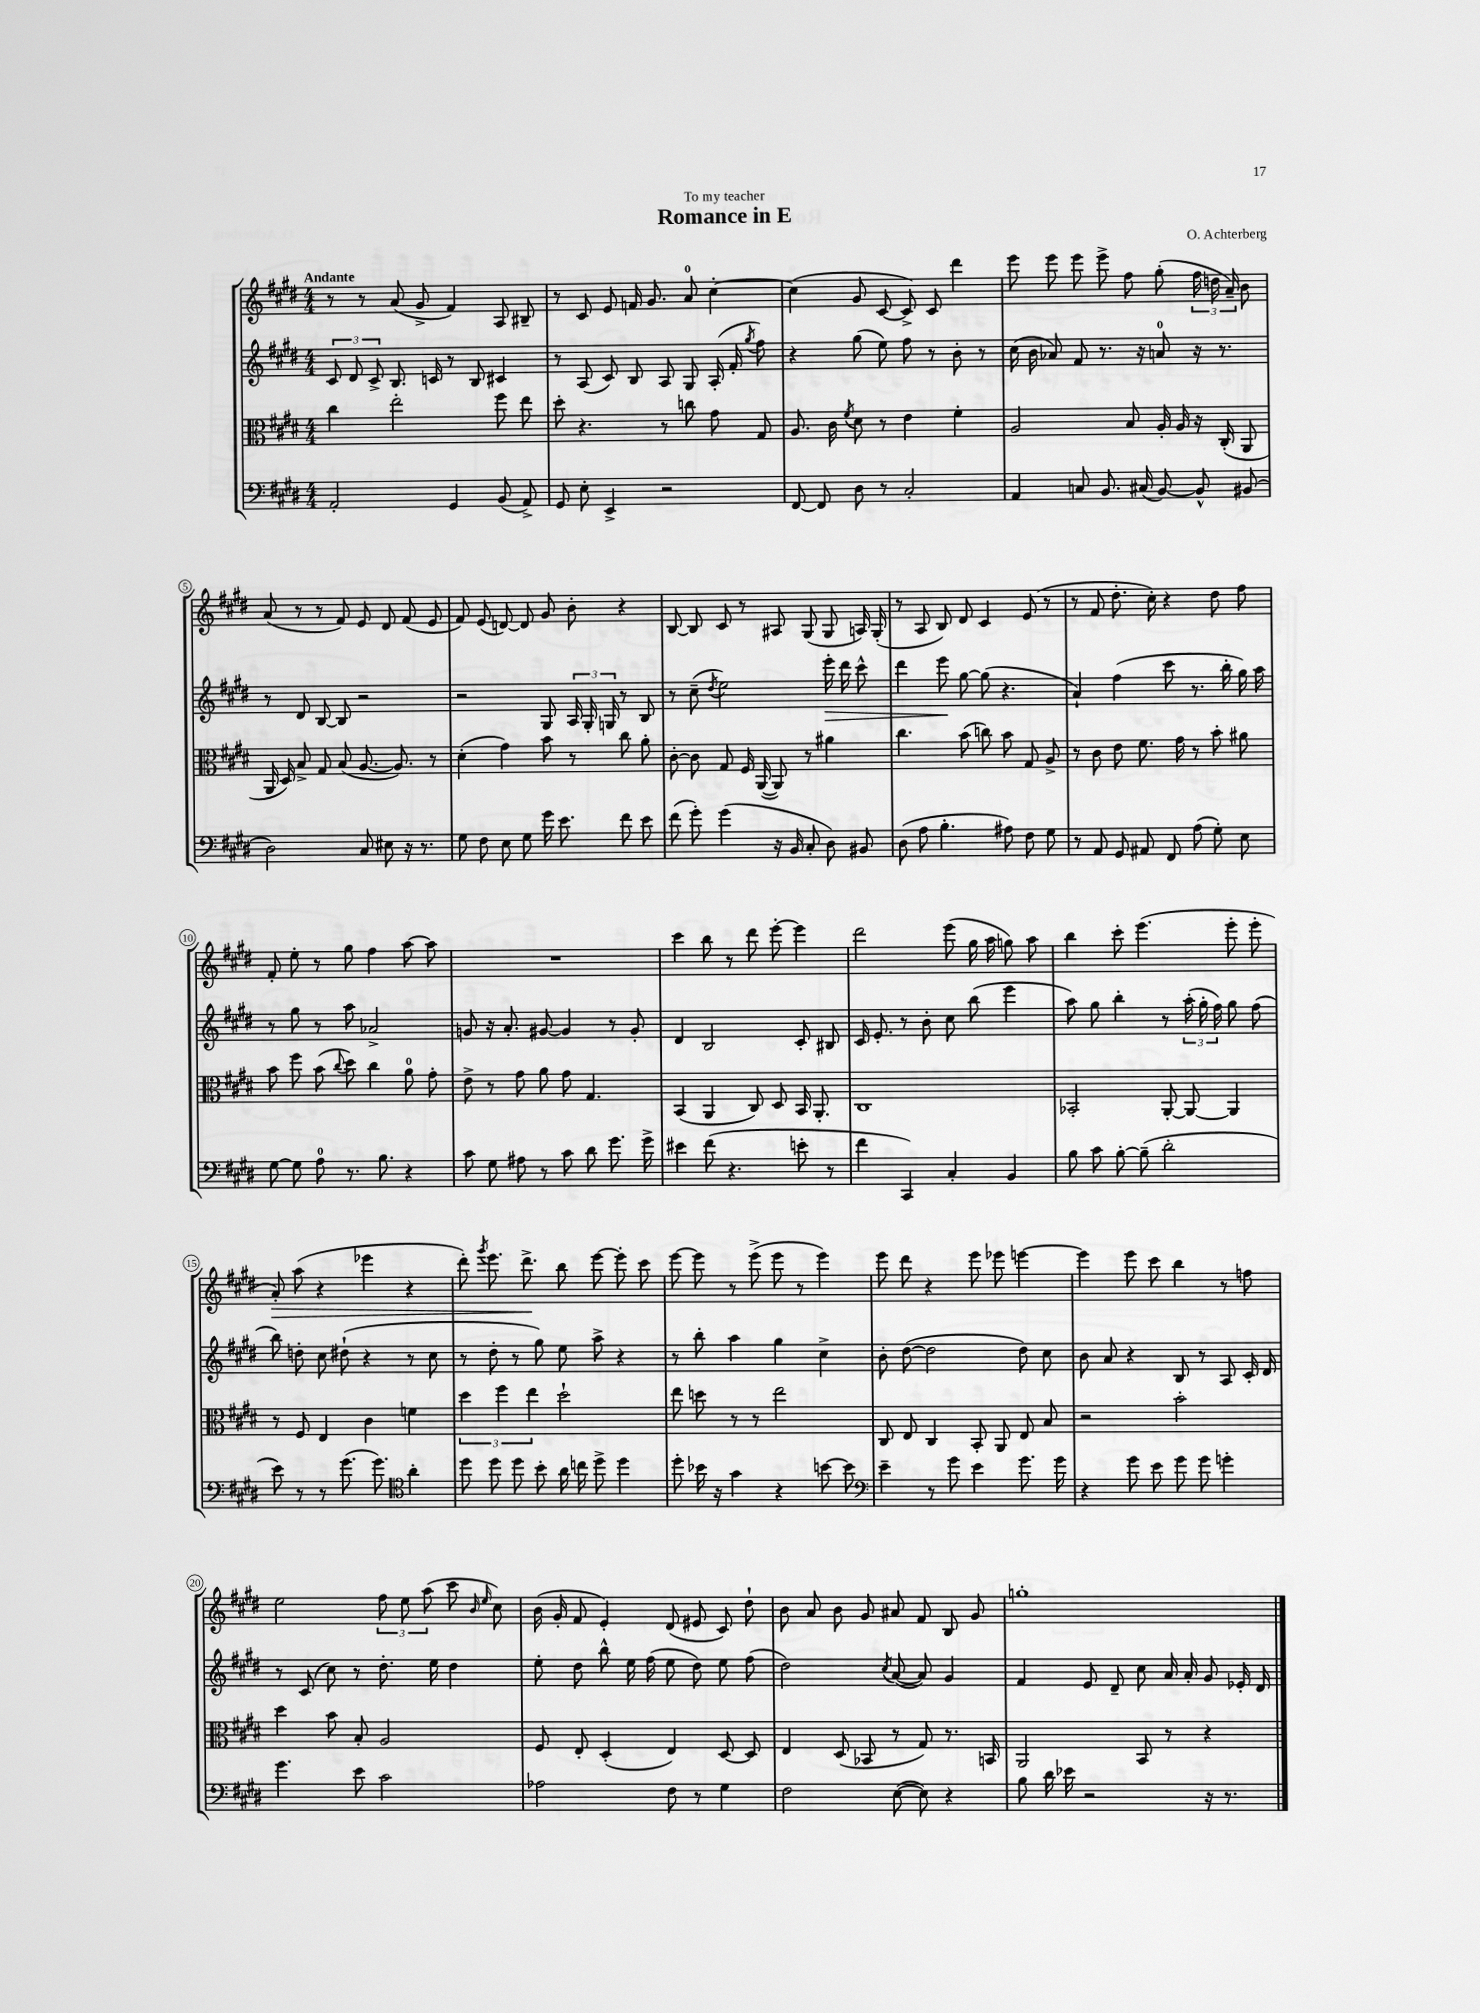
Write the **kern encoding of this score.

**kern	**kern	**kern	**kern
*staff4	*staff3	*staff2	*staff1
*clefF4	*clefC3	*clefG2	*clefG2
*k[f#c#g#d#]	*k[f#c#g#d#]	*k[f#c#g#d#]	*k[f#c#g#d#]
*M4/4	*M4/4	*M4/4	*M4/4
2AA'/	4cc#\	12c#/	8r
.	.	12d#/	.
.	.	.	8r
.	.	12c#^/	.
.	2ee'\	8.B/	(8a/
.	.	.	8g#^/
.	.	16c/	.
4GG#/	.	8r	4f#/)
.	.	8B/	.
(8BB/	8ff#\	4c#/	8A/
8AA^/)	8ee\	.	8B#~/
=	=	=	=
8GG#/	8dd#'\	8r	8r
8E'\	4.r	(8A/	8c#/
4EE^/	.	8c#/)	8e/
.	.	8B/	16f/
.	.	.	8.g#/
2r	8r	8A/	.
.	8cc\	8G#/	8a/
.	8g#\	(16A'/	[4cc#'\
.	.	16f#'/	.
.	.	8qgg#/	.
.	8G#/	8ff#\)	.
=	=	=	=
[8FF#/	8.A/	4r	(4cc#\]
8FF#/]	.	.	.
.	16c#\	.	.
.	8qf#/	.	.
8D#\	8d#\	(8gg#\	8g#/
8r	8r	8ee\)	[8c#/
2C#'/	4e\	8ff#\	8c#^/])
.	.	8r	8c#/
.	4f#'\	8b'\	4ddd#\
.	.	8r	.
=	=	=	=
4AA/	2A/	(16cc#\	8eee\
.	.	16b\	.
.	.	8a-/)	8eee\
8C/	.	8f#/	8eee\
8.BB/	.	8.r	8eee^\
.	8B/	.	8ff#\
(16C#/	.	16r	.
[8BB/)	16A'/	8a/	(8gg#'\
.	16A/	.	.
8BB^^/]	16r	16r	24ff#\
.	.	.	24dd\
.	(16C#'/	8.r	.
.	.	.	24a~/)
(8BB#/	8AA/	.	8b\
=	=	=	=
2D#\)	16AA/	8r	(8a/
.	16D#/)	.	.
.	8B^/	8d#/	8r
.	8G#/	[8B/	8r
.	(8B/	8B/]	8f#/)
8C#/	[8.A/	2r	8e/
8E#\	.	.	8d#/
.	8.A/])	.	.
16r	.	.	(8f#/
8.r	.	.	.
.	8r	.	8e/
=	=	=	=
8G#\	(4d#'\	2r	8f#/)
8F#\	.	.	(8e/
8E\	4g#\)	.	[8d/)
8G#\	.	.	8d/]
16g#\	8b\	8G#/	8g#/
8.e\	.	.	.
.	8r	24A/	8b'\
.	.	24G#'/	.
.	.	24G/	.
8f#\	8cc#\	8r	4r
8e\	8a'\	8B/	.
=	=	=	=
(8f#\	[8c#'\	8r	[8B/
8g#'\)	8c#\]	(8cc#~\	8B/]
.	.	8qdd#/	.
(4g#\	8G#/	2ee\)	8c#/
.	16F#/	.	8r
.	([16AA/	.	.
16r	8AA/])	.	8A#/
16BB/	.	.	.
8C#'/	8r	.	(8G#/
8D#\)	4a#\	16eee'\	8G#/
.	.	16ddd#\	.
8BB#/	.	8ccc#^^\	16A/)
.	.	.	(16G#'/
=	=	=	=
(8D#\	4.cc#\	4ddd#\	8r
8A\	.	.	8A/
4.B'\	.	8eee\	8B/)
.	(8b\	[8gg#\	8d#/
.	8cc\)	(8gg#\]	4c#/
8A#\)	8b\	4.r	.
8F#\	8G#/	.	(8e/
8G#\	8A^/	.	8r
=	=	=	=
8r	8r	4a`/)	8r
8AA/	8c#\	.	8f#/
8GG#/	8e\	(4ff#\	8.dd#'\
8AA#/	8.f#\	.	.
.	.	.	16cc#'\)
8FF#/	.	8ccc#\	4r
.	16g#\	.	.
(8A\	8r	8.r	.
8G#'\)	8b'\	.	8dd#\
.	.	16bb'\	.
8E\	8a#\	16gg#\)	8ff#\
.	.	16aa\	.
=	=	=	=
[8G#\	8b\	8r	8f#'/
8G#\]	8ff#\	8gg#\	8ee'\
8A\	(8b\	8r	8r
.	8qqcc#/	.	.
8.r	8dd#\)	8aa\	8gg#\
.	4cc#\	2a-^/	4ff#\
8.B\	.	.	.
4r	8a\	.	[8aa\
.	8g#'\	.	8aa\]
=	=	=	=
8c#\	8e^\	8g/	1r
8G#\	8r	16r	.
.	.	8.a'/	.
8A#\	8g#\	.	.
8r	8a\	[8g#/	.
8c#\	8g#\	4g#/]	.
8d#\	4.G#/	.	.
8.g#\	.	8r	.
.	.	8g#'/	.
16g#^\	.	.	.
=	=	=	=
4e#\	(4BB/	4d#/	4ccc#\
(8f#\	4AA/	2B/	8bb\
4.r	.	.	8r
.	8C#/)	.	8ddd#\
.	8D#/	.	[8eee'\
8e'\	16BB/	8c#'/	4eee\]
.	8.AA'/	.	.
8r	.	8B#/	.
=	=	=	=
4f#\	1C#	16c#/	2ddd#\
.	.	8.e'/	.
4CC#/)	.	8r	.
.	.	8b'\	.
4C#'/	.	8cc#\	(8eee\
.	.	(8bb\	16gg#\
.	.	.	16aa\
4BB/	.	4eee\	8gg\)
.	.	.	8aa\
=	=	=	=
8B\	2BB-'/	8aa\)	4bb\
8c#\	.	8gg#\	.
[8B'\	.	4bb'\	8ccc#'\
(8B~\]	.	.	(4.eee\
2d#'\	[8AA'/	8r	.
.	8AA/_	(24aa'\	.
.	.	24gg#'\	.
.	.	24ff#\)	.
.	4AA/]	8gg#\	8eee'\
.	.	(8ff#\	8eee'\
=	=	=	=
8e\)	8r	8bb\)	8a'/)
8r	8F#/	8dd'\	(8aa\
8r	4E/	8cc#\	4r
(8.g#\	.	(8dd#`\	.
.	4c#\	4r	4eee-\
8.g#\)	.	.	.
*clefC4	*	*	*
4a'\	4f\	8r	4r
.	.	8cc#\	.
=	=	=	=
8dd#\	6dd#\	8r	8ddd#'\)
.	.	.	8qggg#/
8dd#\	.	8dd#'\	8.eee\
.	6ff#\	.	.
8dd#\	.	8r	.
.	.	.	8.ddd#^\
.	6ee\	.	.
8b'\	.	8gg#\)	.
16a\	2dd#`\	8ee\	8bb\
16cc\	.	.	.
8dd#^\	.	8aa^\	[8eee\
4dd#\	.	4r	8eee'\]
.	.	.	8ccc#\
=	=	=	=
8dd#'\	8ee\	8r	[8eee\
16b-\	8dd\	8bb'\	8eee\]
16r	.	.	.
4g#\	8r	4aa\	8r
.	8r	.	(8eee^\
4r	2ee\	4gg#\	8eee\
.	.	.	8r
[8b\	.	4cc#^\	4eee\)
8b\]	.	.	.
=	=	=	=
*clefF4	*	*	*
4e~\	8C#/	8b'\	8eee\
.	8E/	([8dd#\	8ddd#\
8r	4C#/	2dd#\]	4r
8g#\	.	.	.
4e\	8BB'/	.	8eee\
.	8AA/	.	8eee-\
8.g#\	8E/	8dd#\)	[4eee\
.	8B/	8cc#\	.
16g#\	.	.	.
=	=	=	=
4r	2r	8b\	4eee\]
.	.	8a/	.
8g#\	.	4r	8eee\
8e\	.	.	8ccc#\
8g#\	2b'\	8B/	4bb\
8g#\	.	8r	.
4g'\	.	8A/	8r
.	.	16c#'/	8ff\
.	.	16d#/	.
=	=	=	=
4.g#\	4dd#\	8r	2ee\
.	.	(8c#/	.
.	8b\	8cc#\)	.
8e\	8B'/	8r	.
2c#\	2A/	8.dd#'\	12ff#\
.	.	.	12ee\
.	.	.	(12aa\
.	.	16ee\	.
.	.	4dd#\	8ccc#\
.	.	.	16qqb/
.	.	.	16qqee/
.	.	.	8cc#\)
=	=	=	=
2A-\	8F#/	8ee'\	(16b\
.	.	.	16g#'/
.	8E'/	8dd#\	8f#/
.	(4D#'/	8bb^^\	4e'/)
.	.	16ee\	.
.	.	(16ff#\	.
8F#\	4E/)	8ee\	(8d#/
8r	.	8dd#\)	8e#/
4G#\	[8D#/	8ee\	8c#/)
.	8D#/]	(8ff#\	8dd#`\
=	=	=	=
2F#\	4E/	2dd#\)	8b\
.	.	.	8a/
.	(8D#/	.	8b\
.	8BB-/	.	8g#/
.	.	8qcc#/	.
([8E\	8r	([8a/	8a#/
8E\])	8G#/)	8a/])	8f#/
4r	8.r	4g#/	8B/
.	.	.	8g#/
.	16BB/	.	.
=	=	=	=
8B\	2AA/	4f#/	1gg'
16d#\	.	.	.
16e-\	.	.	.
2r	.	8e/	.
.	.	8d#~/	.
.	8BB/	8cc#\	.
.	8r	16a/	.
.	.	16a'/	.
16r	4r	8g#/	.
8.r	.	.	.
.	.	16e-'/	.
.	.	16d#/	.
==	==	==	==
*-	*-	*-	*-
